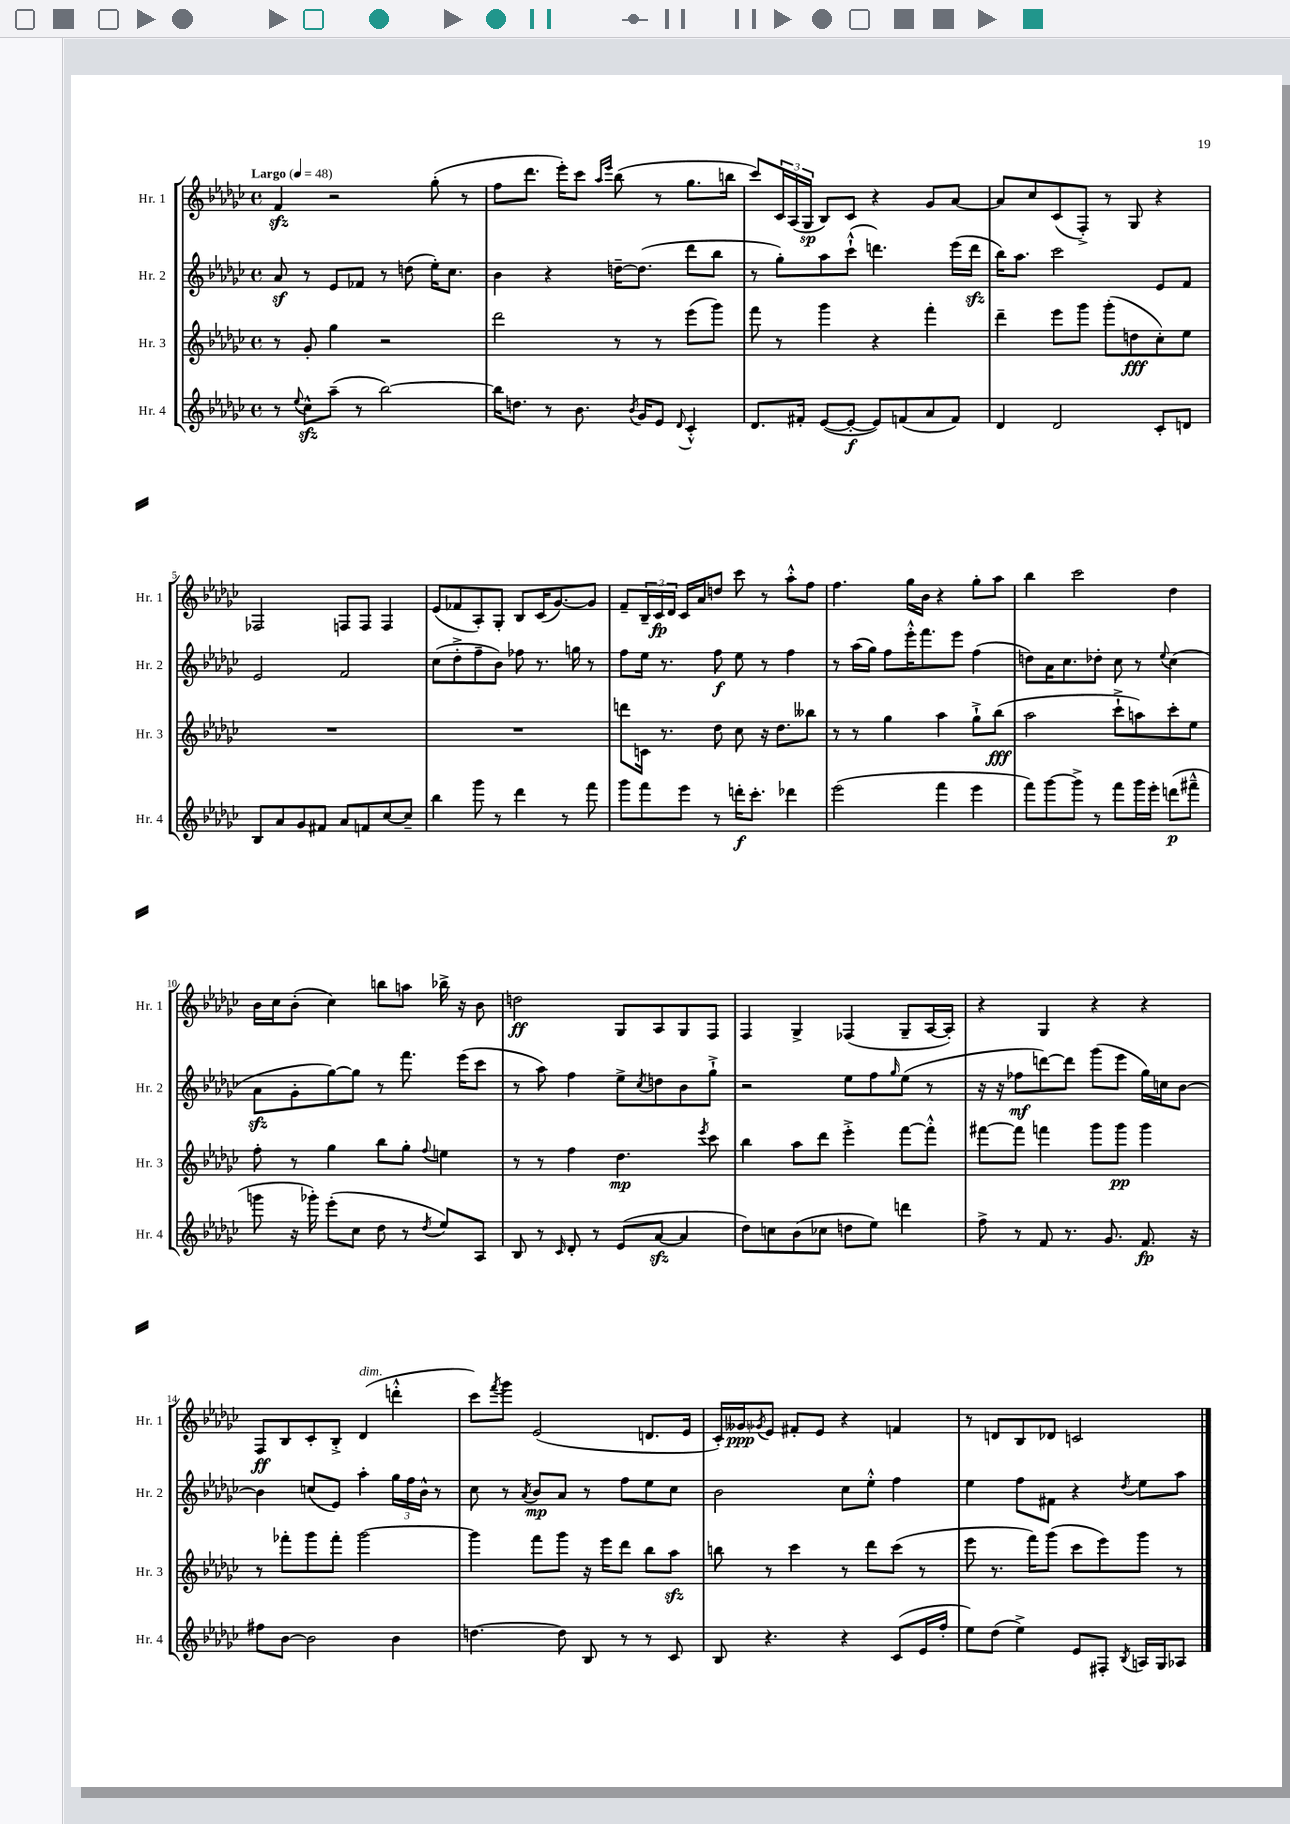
<<
\new StaffGroup <<
\new Staff = "s0" \with { instrumentName = "Hr. 1" shortInstrumentName = "Hr. 1" } {
    \clef treble \key ges \major \defaultTimeSignature \time 4/4 \tempo "Largo" 4 = 48
    f'4\sfz r2 ges''8-.( r8 |
    f''8 des'''8. ees'''16-.) ces'''8 \grace { aes''16 ees'''16 } bes''8( r8 ges''8. b''16 |
    ces'''8) \tuplet 3/2 { ces'16 aes16( ges16\sp } bes8) ces'8 r4 ges'8 aes'8~ |
    aes'8 ces''8 ces'8( f8-.->) r8 ges8 r4 |
    fes2 f8 f8 f4 |
    ees'8( fes'8 aes8-.) ges8-. bes8 ces'16( ges'8.~) ges'8 |
    f'8-- \tuplet 3/2 { bes16-- ces'16\fp des'16 } ces'16 aes'16 d''8 ces'''8 r8 aes''8-.-^ f''8 |
    f''4. ges''16 bes'16 r4 ges''8-. aes''8 |
    bes''4 ces'''2 des''4 |
    bes'16 ces''16 bes'8-.( ces''4) b''8 a''8 bes''16-> r16 bes'8 |
    d''2\ff ges8 aes8 ges8 f8 |
    f4 ges4-> fes4( ges8-- aes16~ aes16-.) |
    r4 ges4 r4 r4 |
    f8\ff bes8 ces'8-. bes8-.-> des'4^\markup { \italic "dim." }( d'''4-.-^ |
    ces'''8) \acciaccatura { f'''8 } ges'''8 ees'2( d'8. ees'16 |
    ces'16-.) geses'16\ppp \acciaccatura { ges'8 } ees'8 fis'8-. ees'8 r4 f'4 |
    r8 d'8 bes8 des'8 c'2 \bar "|." |
}
\new Staff = "s1" \with { instrumentName = "Hr. 2" shortInstrumentName = "Hr. 2" } {
    \clef treble \key ges \major \defaultTimeSignature \time 4/4
    aes'8\sf r8 ees'8 fes'8 r8 d''8( ees''16-.) ces''8. |
    bes'4 r4 d''16~-- d''8.( des'''8 bes''8 |
    r8 ges''8-.) aes''8 ces'''8-!-^( d'''4.) ees'''16( d'''16\sfz |
    bes''16) aes''8. ces'''2 ees'8 f'8 |
    ees'2 f'2 |
    ces''8( des''8-.-> f''8-- bes'8) fes''8 r8. g''16 r8 |
    f''8 ees''16 r8. f''8\f ees''8 r8 f''4 |
    r8 aes''16( ges''16) f''8 ees'''16-.-^ f'''8. ees'''8 f''4( |
    d''8) aes'16 ces''8. des''8-. ces''8 r8 \appoggiatura { ees''8 } ces''4( |
    aes'8\sfz ges'8-. ges''8~) ges''8 r8 f'''8. ees'''16( ces'''8 |
    r8 aes''8) f''4 ees''8-> \acciaccatura { ces''8 } d''8 bes'8 ges''8-!-> |
    r2 ees''8 f''8 \grace { ges''16 } ees''8( r8 |
    r16 r16 fes''8\mf d'''8~) d'''8 ges'''8( ees'''8 ges''16) c''16 bes'8~ |
    bes'4 c''8( ees'8) aes''4-. \tuplet 3/2 { ges''16 f''16 bes'16-^ } r8 |
    ces''8 r8 \acciaccatura { aes'8 } bes'8\mp aes'8 r8 f''8 ees''8 ces''8 |
    bes'2 ces''8 ees''8-.-^ f''4 |
    ees''4 f''8 fis'8 r4 \acciaccatura { des''8 } ees''8 aes''8 \bar "|." |
}
\new Staff = "s2" \with { instrumentName = "Hr. 3" shortInstrumentName = "Hr. 3" } {
    \clef treble \key ges \major \defaultTimeSignature \time 4/4
    r8 ges'8-. ges''4 r2 |
    des'''2 r8 r8 ees'''8( ges'''8) |
    f'''8 r8 ges'''4 r4 f'''4-. |
    des'''4-- ees'''8 ges'''8 ges'''8-.( d''8\fff ces''8-.) ees''8 |
    R1 |
    R1 |
    d'''8 c'16 r8. des''8 ces''8 r16 des''8. beses''8 |
    r8 r8 ges''4 aes''4 ges''8-!-> bes''8\fff( |
    aes''2 ces'''8-!-> a''8) ces'''8-. ees''8 |
    f''8-. r8 ges''4 bes''8 ges''8-. \appoggiatura { f''8 } e''4 |
    r8 r8 f''4 des''4.\mp \acciaccatura { ees'''8 } ces'''8 |
    bes''4 aes''8 des'''8 ees'''4-.-> f'''8~ f'''8-.-^ |
    fis'''8~ fis'''8 f'''4 ges'''8 ges'''8\pp ges'''4 |
    r8 fes'''8-. ges'''8 fes'''8-. ges'''2~ |
    ges'''4 f'''8 ges'''8 r16 ees'''16 des'''8 bes''8 aes''8\sfz |
    b''8 r8 ces'''4 r8 des'''8 ces'''8( r8 |
    ees'''8 r8. f'''16) ges'''8( ces'''8 ees'''8) ges'''8 r8 \bar "|." |
}
\new Staff = "s3" \with { instrumentName = "Hr. 4" shortInstrumentName = "Hr. 4" } {
    \clef treble \key ges \major \defaultTimeSignature \time 4/4
    r8 \appoggiatura { ees''8 } ces''8-^\sfz aes''8--( r8 bes''2~) |
    bes''16 d''8. r8 bes'8. \acciaccatura { bes'8 } ges'16 ees'8 \appoggiatura { des'8 } ces'4-.-^ |
    des'8. fis'16-. ees'8~( ees'8~-.\f ees'8) f'8( aes'8 f'8) |
    des'4 des'2 ces'8-. d'8 |
    bes8 aes'8 ges'8 fis'8 aes'8 f'8 ces''8~ ces''8-- |
    bes''4 ges'''8 r8 des'''4 r8 f'''8 |
    ges'''8 f'''8 ees'''8 r8 d'''16-.\f ces'''8.-. des'''4 |
    ees'''2( f'''4 ees'''4 |
    f'''8) ges'''8~ ges'''8-> r8 f'''8 ges'''16 ees'''16-. d'''8\p( fis'''8---^ |
    g'''8 r16 ges'''16-.) ees'''8-.( ces''8 des''8 r8 \acciaccatura { des''8 } ees''8) aes8 |
    bes8 r8 \grace { ces'16 } des'8-. r8 ees'8( aes'8~\sfz aes'4 |
    des''8) c''8 bes'8( ces''8 d''8 ees''8) d'''4 |
    f''8-> r8 f'8 r8. ges'8. f'8.\fp r16 |
    fis''8 bes'8~ bes'2 bes'4 |
    d''4.~ d''8 bes8 r8 r8 ces'8 |
    bes8 r4. r4 ces'8( ees'16 f''16-. |
    ees''8) des''8( ees''4->) ees'8 fis8-. \acciaccatura { bes8 } a16 ges16 aes8 \bar "|." |
}
>>
>>
